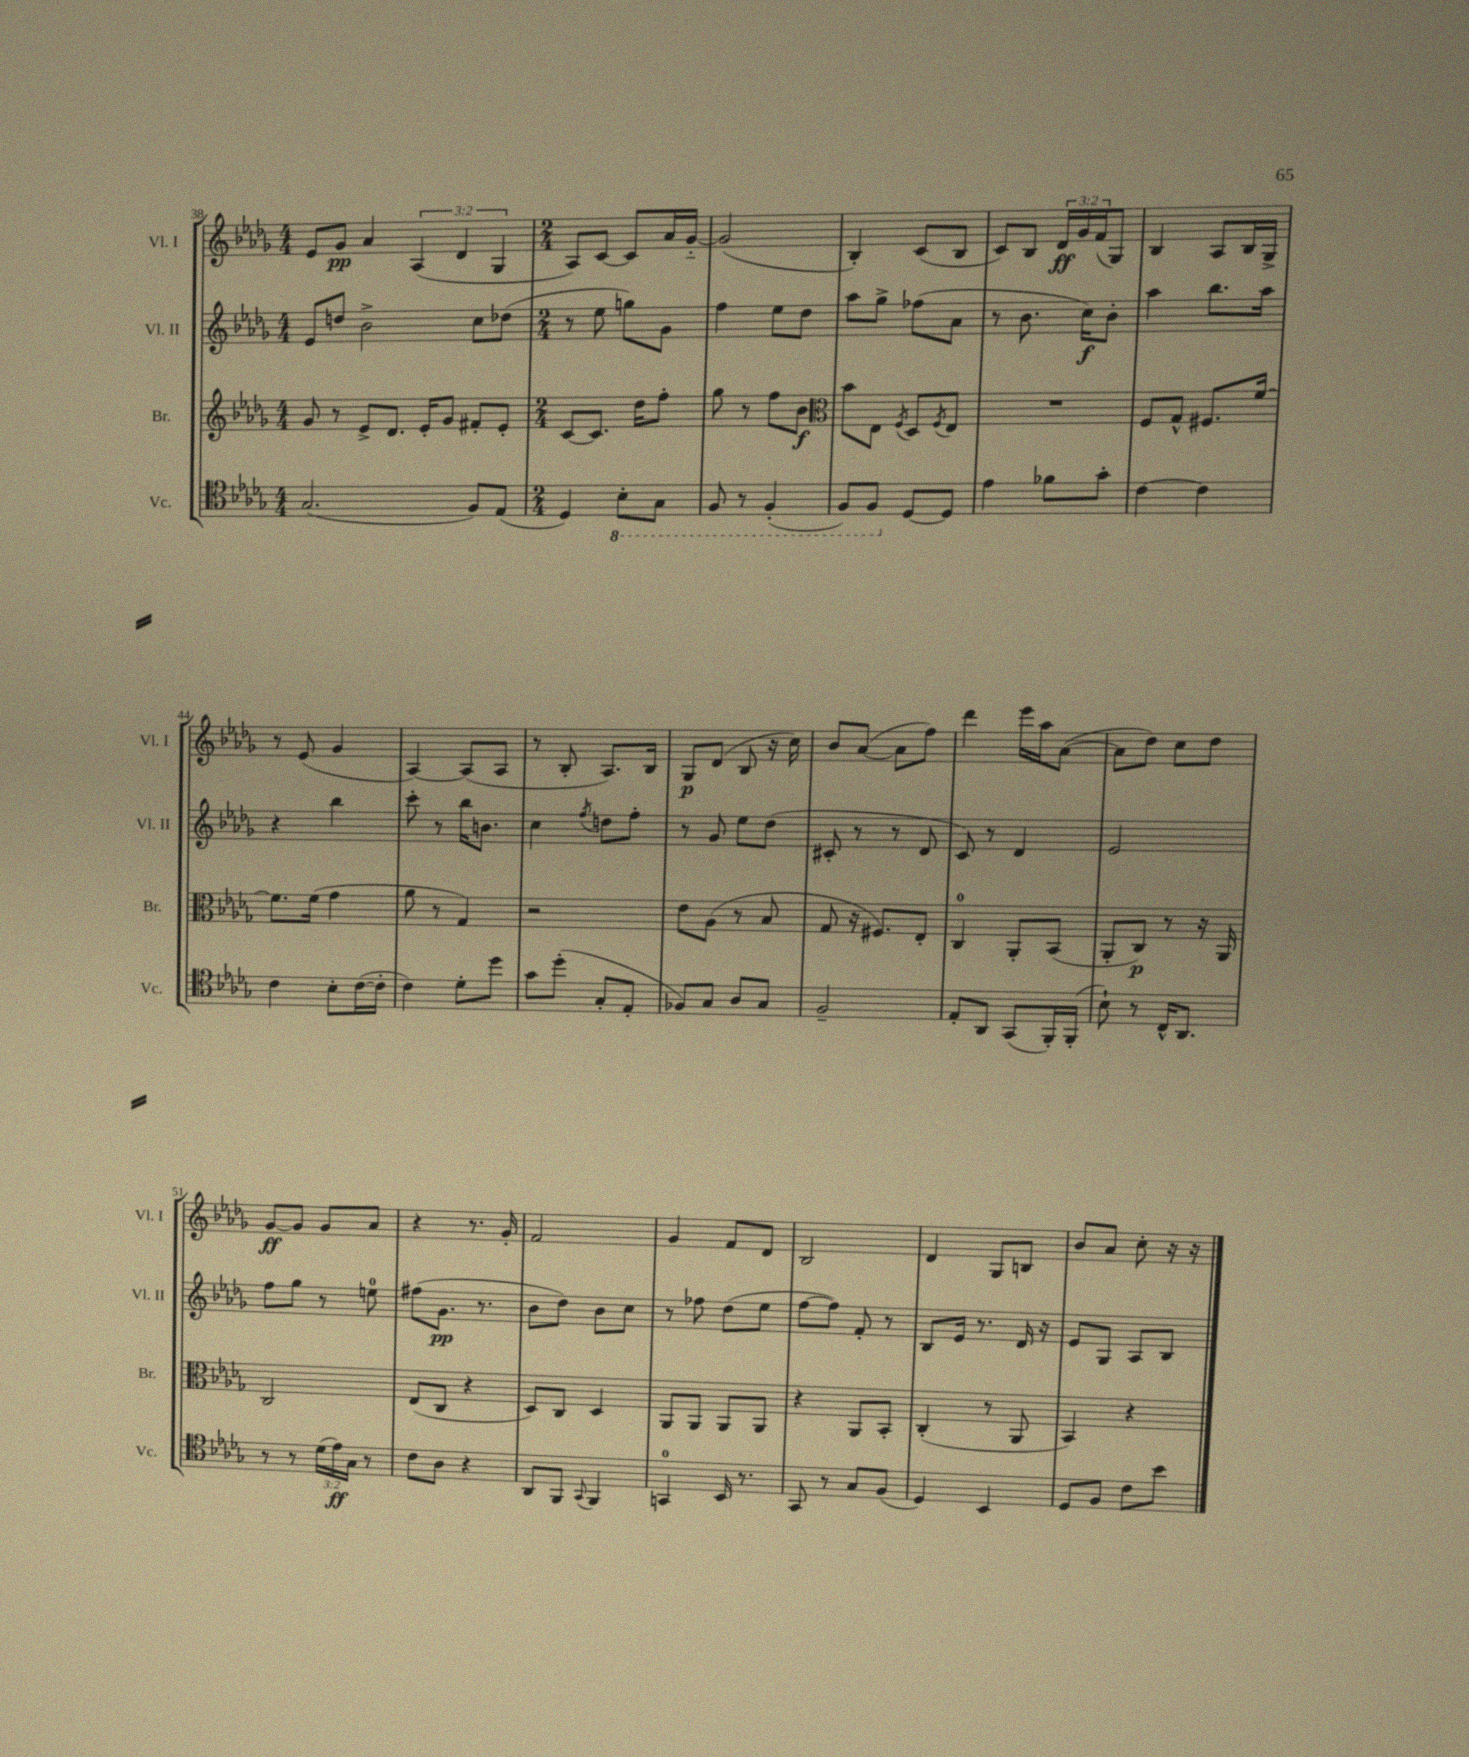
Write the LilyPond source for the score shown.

<<
\new StaffGroup <<
\new Staff = "s0" \with { instrumentName = "Vl. I" shortInstrumentName = "Vl. I" } {
    \clef treble \key des \major \numericTimeSignature \time 4/4 \override Staff.TupletNumber.text = #tuplet-number::calc-fraction-text
    ees'8 ges'8\pp aes'4 \tuplet 3/2 { aes4( des'4 ges4 } |
    \numericTimeSignature \time 2/4 aes8) c'8~ c'8 aes'16 ges'16~-_ |
    ges'2( |
    bes4-.) c'8( bes8 |
    c'8) bes8 \tuplet 3/2 { des'16\ff ges'16 f'16( } ges8) |
    bes4 aes8 bes16 ges16-> |
    r8 ees'8( ges'4 |
    aes4~) aes8( aes8 |
    r8 bes8-. aes8.) bes16 |
    ges8\p des'8( bes8 r16 c''16) |
    bes'8 aes'8~( aes'8 f''8) |
    des'''4 ees'''16 aes''16 aes'8~( |
    aes'8 des''8) c''8 des''8 |
    ges'8~\ff ges'8 ges'8 aes'8 |
    r4 r8. ges'16-. |
    f'2 |
    ges'4 f'8 des'8 |
    bes2 |
    des'4 ges8 b8 |
    bes'8 aes'8 c''8-. r16 r16 \bar "|." |
}
\new Staff = "s1" \with { instrumentName = "Vl. II" shortInstrumentName = "Vl. II" } {
    \clef treble \key des \major \numericTimeSignature \time 4/4
    ees'8 d''8 bes'2-> c''8 des''8( |
    \numericTimeSignature \time 2/4 r8 ees''8 g''8) ges'8 |
    f''4 ees''8 des''8 |
    aes''8 ges''8-> fes''8( aes'8 |
    r8 bes'8. c''16\f) bes'8-. |
    aes''4 bes''8. aes''16 |
    r4 bes''4 |
    c'''8-. r8 bes''16 b'8. |
    c''4 \acciaccatura { f''8 } d''8 f''8-. |
    r8 ges'8 ees''8 des''8( |
    cis'8-. r8 r8 des'8 |
    c'8) r8 des'4 |
    ees'2 |
    f''8 ges''8 r8 e''8-0 |
    fis''8( ges'8.\pp r8. |
    bes'8 des''8) bes'8 c''8 |
    r8 fes''8 des''8( ees''8 |
    f''8~ f''8) f'8-. r8 |
    bes8 ees'16 r8. des'16 r16 |
    ees'8 ges8 aes8 bes8 \bar "|." |
}
\new Staff = "s2" \with { instrumentName = "Br." shortInstrumentName = "Br." } {
    \clef treble \key des \major \numericTimeSignature \time 4/4
    ges'8 r8 ees'8-> des'8. ees'16-. ges'8 fis'8-. ees'8-. |
    \numericTimeSignature \time 2/4 c'8~ c'8. des''16 f''8-. |
    ges''8 r8 f''8 bes'8\f |
    \clef alto bes'8 ees8 \acciaccatura { f8 } des8 \acciaccatura { f8 } ees8 |
    R2 |
    f8 ges8-^ fis8. f'16~ |
    f'8. f'16( ges'4 |
    aes'8 r8 ges4) |
    r2 |
    ees'8 aes8( r8 bes8 |
    ges8 r16 fis8.) ees8-. |
    c4-0 aes,8-. bes,8( |
    aes,8-. c8\p) r8 r16 aes,16 |
    c2 |
    ees8( c8 r4 |
    des8) c8 des4 |
    aes,8 aes,8 aes,8 aes,8 |
    r4 aes,8 bes,8-. |
    c4-.( r8 aes,8 |
    bes,4) r4 \bar "|." |
}
\new Staff = "s3" \with { instrumentName = "Vc." shortInstrumentName = "Vc." } {
    \clef tenor \key des \major \numericTimeSignature \time 4/4 \override Staff.TupletNumber.text = #tuplet-number::calc-fraction-text
    ges2.( f8) ees8( |
    \numericTimeSignature \time 2/4 des4) \ottava #-1 bes,8-. ges,8 |
    f,8 r8 f,4-.( |
    f,8) f,8 \ottava #0 des8~ des8 |
    ees'4 fes'8 ges'8-. |
    c'4~ c'4 |
    c'4 bes8-. c'16~( c'16-. |
    c'4) des'8-. des''8 |
    ges'8 des''8-.( ges8-. ees8-. |
    fes8) ges8 aes8 ges8 |
    f2-- |
    ees8-. aes,8 ges,8( f,16-.) f,16-.( |
    bes8-!) r8 c16-^ aes,8. |
    r8 r8 \tuplet 3/2 { des'16( ees'16\ff) ges16 } r8 |
    c'8 aes8 r4 |
    aes,8 f,8 \appoggiatura { ges,8 } f,4 |
    g,4-0 bes,16 r8. |
    ges,8 r8 ges8 f8( |
    des4) bes,4 |
    des8 f8 c'8 bes'8 \bar "|." |
}
>>
>>
\layout { \context { \Score currentBarNumber = #38 } }
